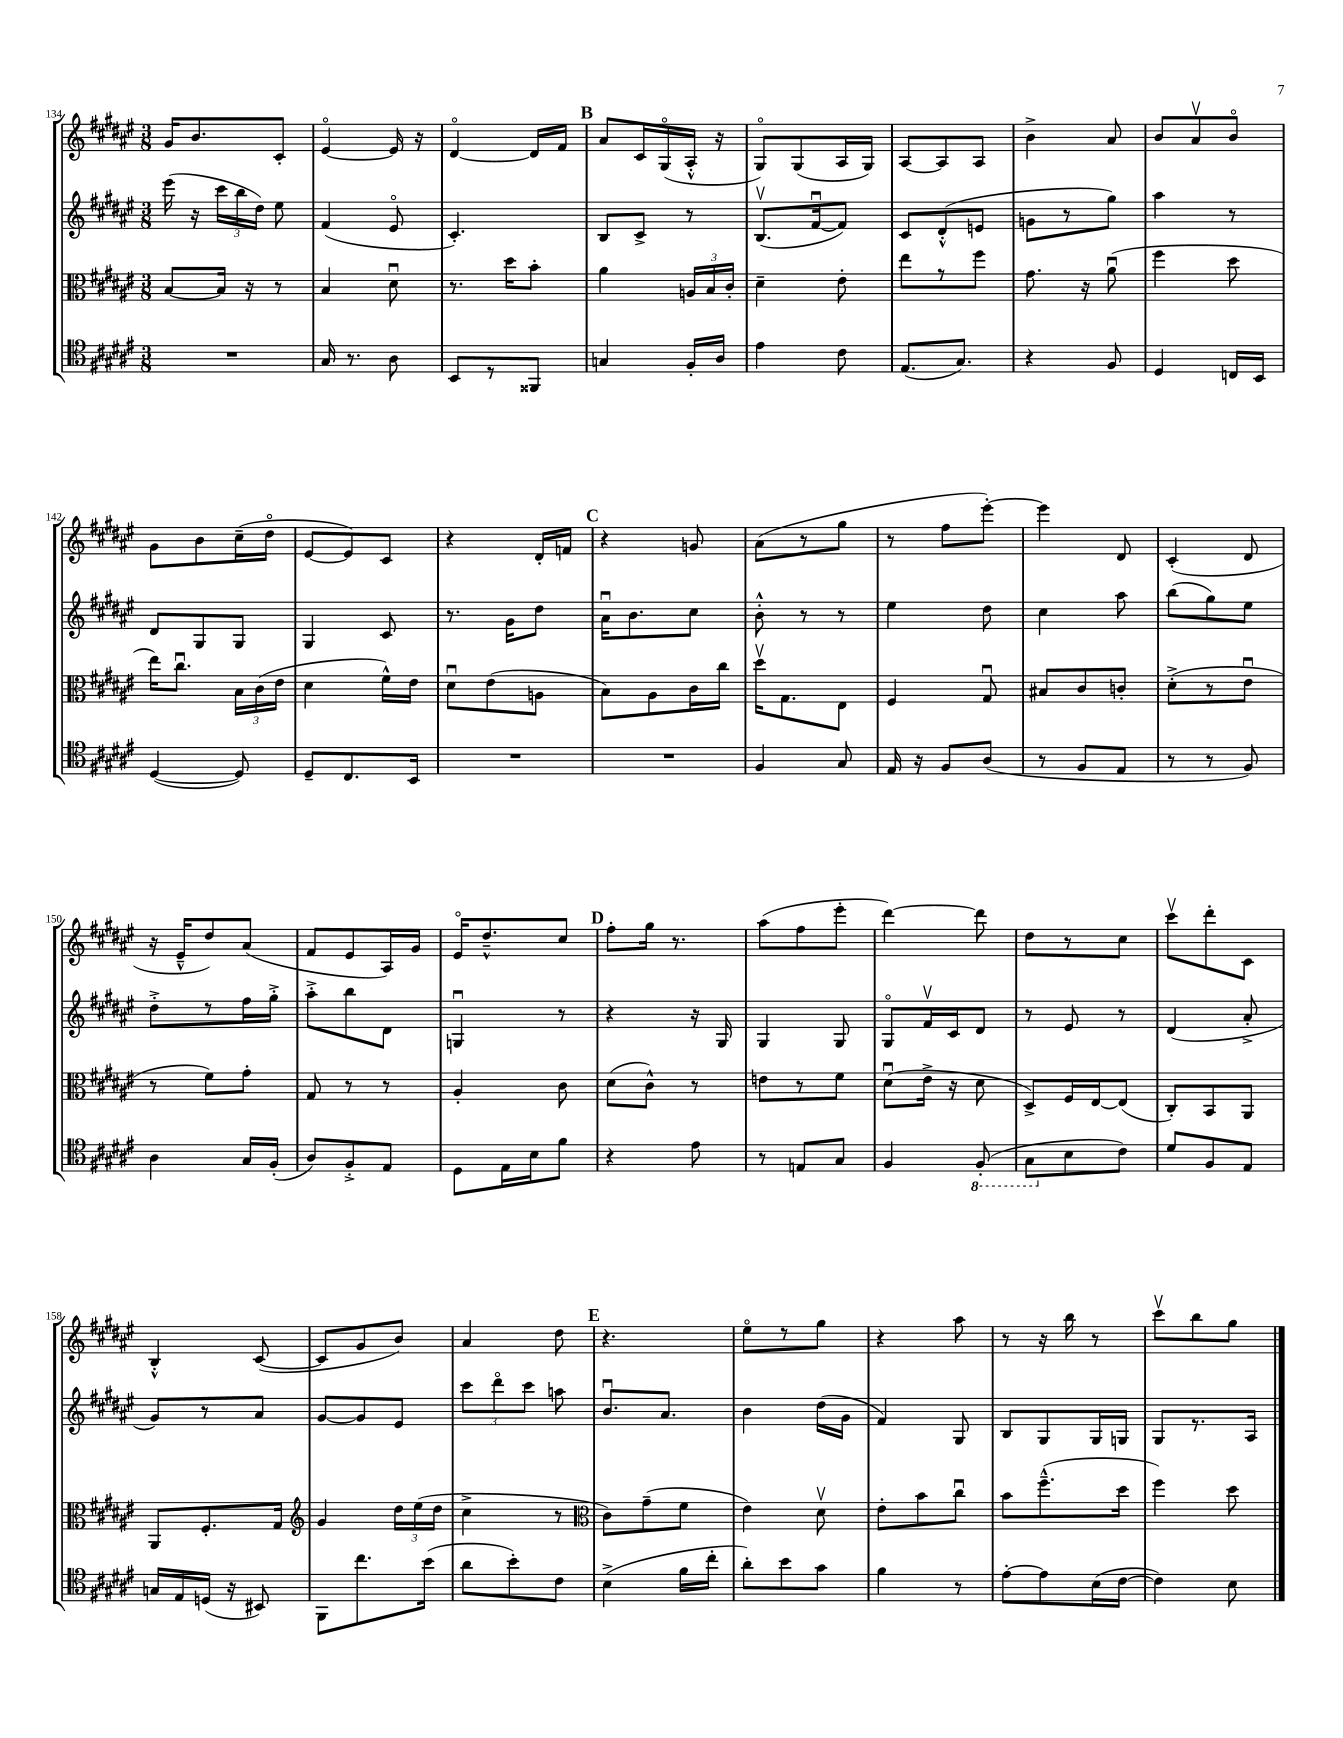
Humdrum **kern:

**kern	**kern	**kern	**kern
*part4	*part3	*part2	*part1
*staff4	*staff3	*staff2	*staff1
*clefC4	*clefC3	*clefG2	*clefG2
*k[f#c#g#d#a#e#]	*k[f#c#g#d#a#e#]	*k[f#c#g#d#a#e#]	*k[f#c#g#d#a#e#]
*M3/8	*M3/8	*M3/8	*M3/8
=134	=134	=134	=134
4.r	[8B/L	(16eee#\	16g#/KL
.	.	16r	8.b/
.	16B/Jk]	24ccc#\LL	.
.	.	24bb\	.
.	16r	.	.
.	.	24dd#\JJ)	.
.	8r	8ee#\	8c#'/J
=135	=135	=135	=135
16G#/	4B/	(4f#/	[4e#/
8.r	.	.	.
8A#\	8d#u\	8e#/	16e#/]
.	.	.	16r
=136	=136	=136	=136
8BB/L	8.r	4.c#'/)	[4d#/
8r	.	.	.
.	16dd#\KL	.	.
8FF##X/J	8b'\J	.	16d#/LL]
.	.	.	16f#/JJ
!!LO:REH:place=s1:t=B
=137	=137	=137	=137
4Gn/	4a#\	8B/L	8a#/L
.	.	8c#^/J	16c#/L
.	.	.	(16G#/
16F#'/LL	24An/LL	8r	16A#'^^/JJ
.	24B/	.	.
16A#/JJ	.	.	16r
.	24c#'/JJ	.	.
=138	=138	=138	=138
4e#\	4d#~\	(8.Bv/L	8G#/L)
.	.	.	(8G#/
.	.	[16f#u/k	.
8c#\	8e#'\	8f#/J])	16A#/L
.	.	.	16G#/JJ)
=139	=139	=139	=139
(8.E#/L	8ee#\L	8c#/L	[8A#/L
.	8r	(8d#'^^/	8A#/]
8.G#/J)	.	.	.
.	8ff#\J	8en/J	8A#/J
=140	=140	=140	=140
4r	8.g#\	8gn\L	4b^\
.	.	8r	.
.	16r	.	.
8F#/	(8a#u\	8gg#\J)	8a#/
=141	=141	=141	=141
4D#/	4ff#\	4aa#\	8b/L
.	.	.	8a#v/
16Cn/LL	8dd#\	8r	8b/J
16BB/JJ	.	.	.
!!LO:LB:g=z
=142	=142	=142	=142
([4D#/	16ee#\KL)	8d#/L	8g#\L
.	8.cc#u\J	.	.
.	.	8G#/	8b\
8D#/])	24B\LL	8G#/J	(16cc#~\L
.	(24c#\	.	.
.	.	.	16dd#\JJ
.	24e#\JJ	.	.
=143	=143	=143	=143
8D#~/L	4d#\	4G#/	[8e#/L
8.C#/	.	.	8e#/])
.	16f#^^\LL)	8c#/	8c#/J
16BB/Jk	16e#\JJ	.	.
=144	=144	=144	=144
4.r	8d#u\L	8.r	4r
.	(8e#\	.	.
.	.	16g#\KL	.
.	8An\J	8dd#\J	16d#'/LL
.	.	.	16fn/JJ
!!LO:REH:place=s1:t=C
=145	=145	=145	=145
4.r	8B\L)	16a#u\KL	4r
.	.	8.b\	.
.	8A#\	.	.
.	16c#\L	8cc#\J	8gn/
.	16cc#\JJ	.	.
=146	=146	=146	=146
4F#/	16dd#v\KL	8b'^^\	(8a#\L
.	8.G#\	.	.
.	.	8r	8r
8G#/	8E#\J	8r	8gg#\J
=147	=147	=147	=147
16E#/	4F#/	4ee#\	8r
16r	.	.	.
8F#/L	.	.	8ff#\L
(8A#/J	8G#u/	8dd#\	[8eee#'\J)
=148	=148	=148	=148
8r	8B#X/L	4cc#\	4eee#\]
8F#/L	8c#/	.	.
8E#/J	8cn'/J	8aa#\	8d#/
=149	=149	=149	=149
8r	(8d#'^\L	(8bb\L	(4c#'/
8r	8r	8gg#\)	.
8F#/)	8e#u\J	8ee#\J	8d#/
!!LO:LB:g=z
=150	=150	=150	=150
4A#\	8r	8dd#'^\L	16r
.	.	.	16e#~^^/KL
.	8f#\L)	8r	8dd#/)
16G#/LL	8g#'\J	16ff#\L	(8a#/J
(16F#'/JJ	.	16gg#'^\JJ	.
=151	=151	=151	=151
8A#/L)	8G#/	8aa#'^\L	8f#/L
8F#'^/	8r	8bb\	8e#/
8E#/J	8r	8d#\J	16A#/L)
.	.	.	16g#/JJ
=152	=152	=152	=152
8D#\L	4A#'/	4Gnu/	16e#/KL
.	.	.	8.dd#~^^/
16E#\L	.	.	.
16B\J	.	.	.
8f#\J	8c#\	8r	8cc#/J
!!LO:REH:place=s1:t=D
=153	=153	=153	=153
4r	(8d#\L	4r	8ff#'\L
.	8c#^^\J)	.	16gg#\Jk
.	.	.	8.r
8e#\	8r	16r	.
.	.	16G#/	.
=154	=154	=154	=154
8r	8en\L	4G#/	(8aa#\L
8En/L	8r	.	8ff#\
8G#/J	8f#\J	8G#/	8eee#'\J
=155	=155	=155	=155
4F#/	(8d#u\L	8G#/L	[4ddd#\)
.	16e#^\Jk	16f#v/L	.
.	16r	16c#/J	.
*8ba	*	*	*
(8FF#'/	8d#\	8d#/J	8ddd#\]
=156	=156	=156	=156
8GG#\L	8D#^/L)	8r	8dd#\L
*X8ba	*	*	*
8B\	16F#/L	8e#/	8r
.	[16E#/J	.	.
8c#\J)	(8E#/J]	8r	8cc#\J
=157	=157	=157	=157
8d#/L	8C#'/L)	(4d#/	8ccc#v\L
8F#/	8BB/	.	8ddd#'\
8E#/J	8AA#/J	8a#'^/	8c#\J
!!LO:LB:g=z
=158	=158	=158	=158
16Gn/LL	8AA#/L	8g#/L)	4B'^^/
16E#/	.	.	.
(16Dn/JJ	8.F#'/	8r	.
16r	.	.	.
8BB#X/)	.	8a#/J	([8c#/
.	16G#/Jk	.	.
=159	=159	=159	=159
*	*clefG2	*	*
8FF#\L	4g#/	[8g#/L	8c#/L]
8.cc#\	.	8g#/]	8g#/
.	24dd#\LL	8e#/J	8b/J)
.	(24ee#\	.	.
(16b\Jk	.	.	.
.	24dd#\JJ	.	.
=160	=160	=160	=160
8a#\L	4cc#^\	12ccc#\L	4a#/
.	.	12ddd#\	.
8b'\)	.	.	.
.	.	12ccc#\J	.
8c#\J	8r	8aan\	8dd#\
!!LO:REH:place=s1:t=E
=161	=161	=161	=161
*	*clefC3	*	*
(4B^\	8c#\L)	8.bu/L	4.r
.	(8g#~\	.	.
.	.	8.a#/J	.
16f#\LL	8f#\J	.	.
16cc#'\JJ	.	.	.
=162	=162	=162	=162
8a#'\L)	4e#\)	4b\	8ee#\L
8b\	.	.	8r
8g#\J	8d#v\	(16dd#\LL	8gg#\J
.	.	16g#\JJ	.
=163	=163	=163	=163
4f#\	8e#'\L	4f#/)	4r
.	8b\	.	.
8r	8cc#u\J	8G#/	8aa#\
=164	=164	=164	=164
[8e#'\L	8b\L	8B/L	8r
8e#\]	(8.ff#~^^\	8G#/	16r
.	.	.	16bb\
(16B\L	.	16G#/L	8r
[16c#\JJ	16dd#\Jk	16Gn/JJ	.
=165	=165	=165	=165
4c#\])	4ff#\)	8G#/L	8ccc#v\L
.	.	8.r	8bb\
8B\	8dd#\	.	8gg#\J
.	.	16A#/Jk	.
==	==	==	==
*-	*-	*-	*-
